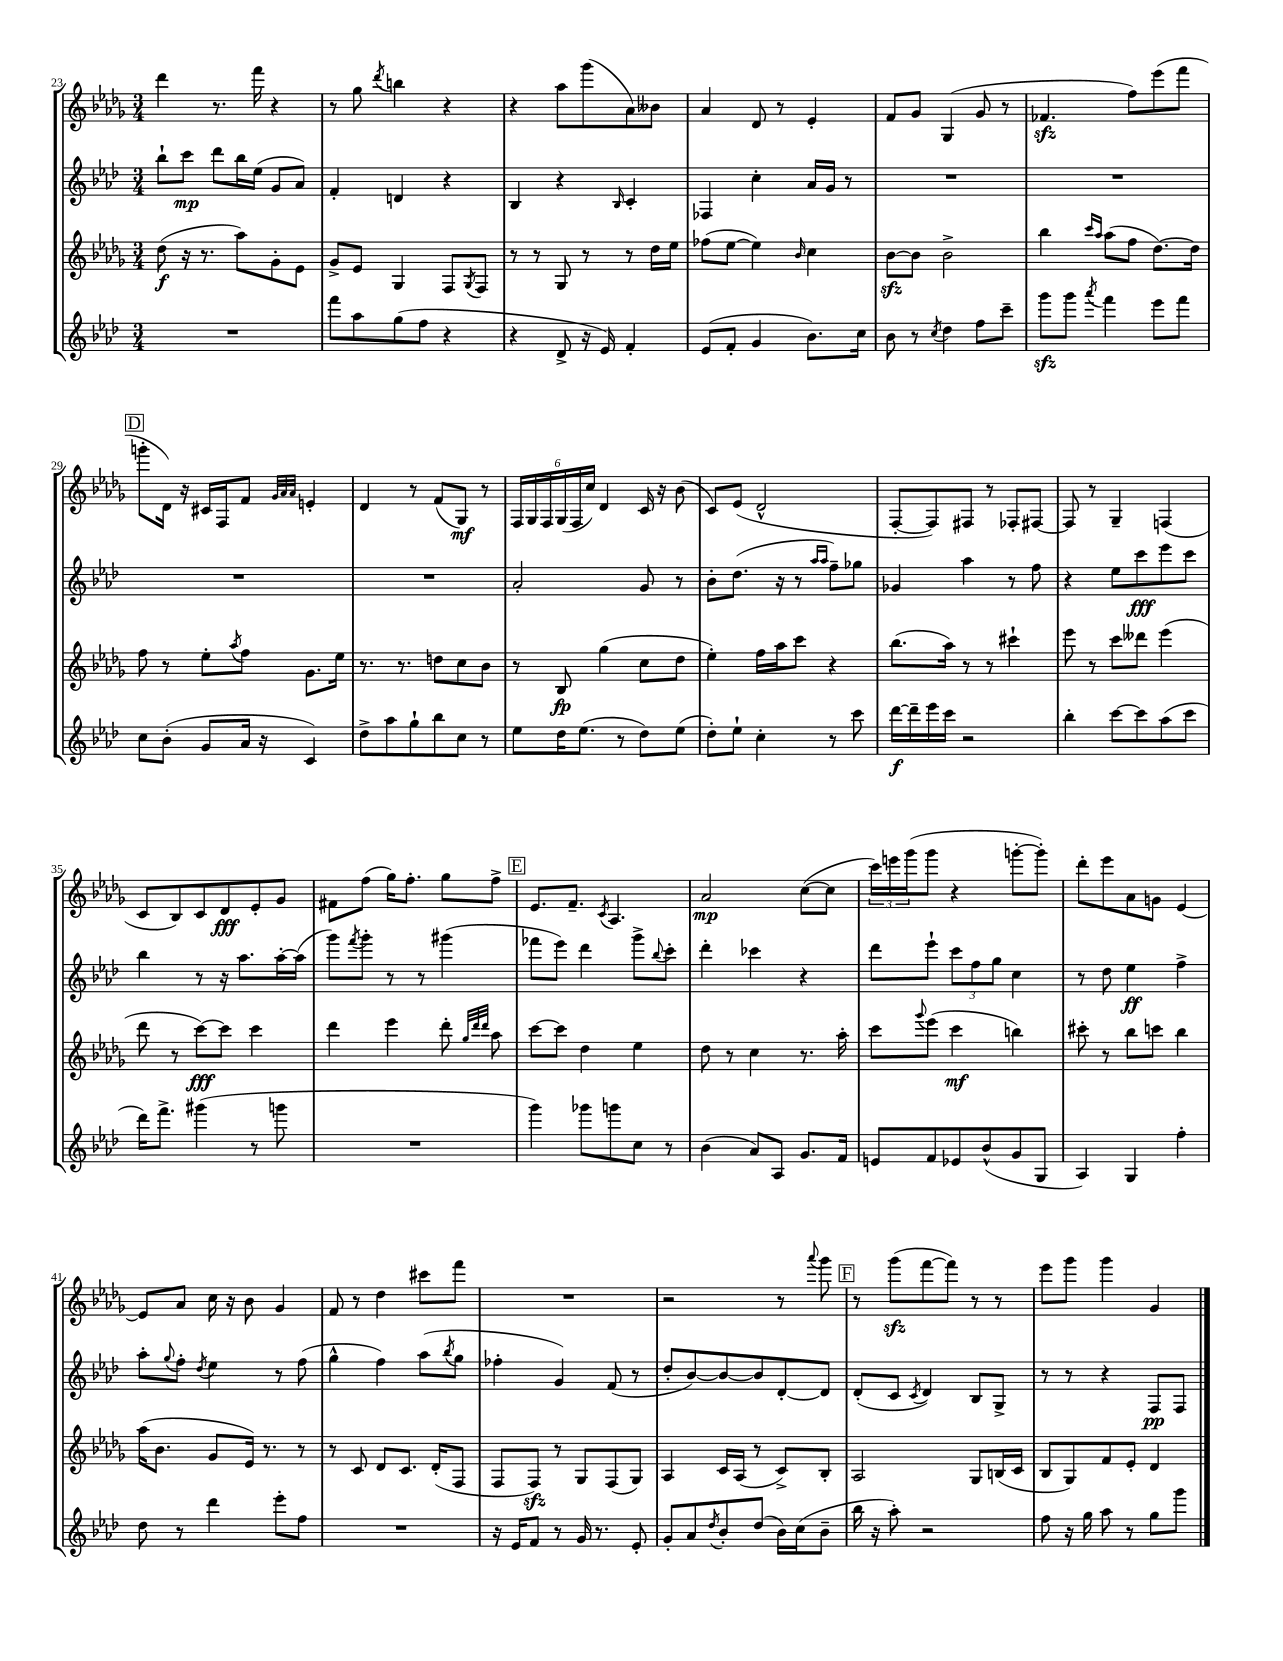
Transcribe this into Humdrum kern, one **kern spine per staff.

**kern	**kern	**kern	**kern
*staff4	*staff3	*staff2	*staff1
*clefG2	*clefG2	*clefG2	*clefG2
*k[b-e-a-d-]	*k[b-e-a-d-g-]	*k[b-e-a-d-]	*k[b-e-a-d-g-]
*M3/4	*M3/4	*M3/4	*M3/4
2.r	(8dd-	8bb-`	4ddd-
.	16r	8ccc	.
.	8.r	.	.
.	.	8ddd-	8.r
.	8aa-)	16bb-	.
.	.	(16ee-	16fff
.	8g-'	8g	4r
.	8e-	8a-)	.
=	=	=	=
8fff	8g-^	4f'	8r
8aa-	8e-	.	8gg-
.	.	.	8qddd-
(8gg	4G-	4d	4bb
8ff	.	.	.
4r	8F	4r	4r
.	8qG-	.	.
.	8F	.	.
=	=	=	=
4r	8r	4B-	4r
.	8r	.	.
8d-^	8G-	4r	8aa-
16r	8r	.	(8ggg-
16e-)	.	.	.
.	.	16qqB-	.
4f'	8r	4c'	8a-)
.	16dd-	.	8b--
.	16ee-	.	.
=	=	=	=
(8e-	(8ff-	4F-	4a-
8f'	[8ee-	.	.
4g	4ee-])	4cc'	8d-
.	.	.	8r
.	16qqb-	.	.
8.b-)	4cc	16a-	4e-'
.	.	16g	.
.	.	8r	.
16cc	.	.	.
=	=	=	=
8b-	[8b-	2.r	8f
8r	8b-]	.	8g-
8qcc	.	.	.
4dd-	2b-^	.	(4G-
8ff	.	.	8g-
8ccc~	.	.	8r
=	=	=	=
8ggg	4bb-	2.r	4.f-
8ggg	.	.	.
.	16qqccc	.	.
8qaaa-	16qqaa-	.	.
4fff	(8aa-	.	.
.	8ff	.	8ff)
8eee-	[8.dd-)	.	(8eee-
8fff	.	.	8fff
.	16dd-]	.	.
=	=	=	=
8cc	8ff	2.r	8ggg'
(8b-'	8r	.	16d-)
.	.	.	16r
8g	8ee-'	.	16c#
.	.	.	16F
.	8qaa-	.	.
16a-	8ff	.	8f
16r	.	.	.
.	.	.	32qqg-
.	.	.	32qqa-
.	.	.	32qqa-
4c)	8.g-	.	4e'
.	16ee-	.	.
=	=	=	=
8dd-^	8.r	2.r	4d-
8aa-	.	.	.
.	8.r	.	.
8gg`	.	.	8r
8bb-	8dd	.	(8f
8cc	8cc	.	8G-)
8r	8b-	.	8r
=	=	=	=
8ee-	8r	2a-'	24F
.	.	.	24G-
.	.	.	24F
16dd-	8B-	.	(24G-
.	.	.	24F
(8.ee-	.	.	.
.	.	.	24cc)
.	(4gg-	.	4d-
8r	.	.	.
8dd-)	8cc	8g	16c
.	.	.	16r
(8ee-	8dd-	8r	(8b-
=	=	=	=
8dd-')	4ee-')	8b-'	8c)
8ee-`	.	(8.dd-	(8e-
4cc'	16ff	.	2d-^^
.	16aa-	16r	.
.	8ccc	8r	.
.	.	16qqaa-	.
.	.	16qqaa-	.
8r	4r	8ff~)	.
8ccc	.	8gg-	.
=	=	=	=
[16ddd-	(8.bb-	4g-	[8F'
16ddd-~]	.	.	.
16eee-	.	.	8F])
16ccc	16aa-)	.	.
2r	8r	4aa-	8F#
.	8r	.	8r
.	4ccc#`	8r	8F-'
.	.	8ff	[8F#
=	=	=	=
4bb-'	8eee-	4r	8F#]
.	8r	.	8r
[8ccc	8ccc	8ee-	4G-~
8ccc]	8ddd--	8ccc	.
(8aa-	(4eee-	8eee-	(4F
8ccc	.	8ccc	.
=	=	=	=
16ddd-)	8ddd-	4bb-	8c
8.fff^	.	.	.
.	8r	.	8B-)
(4ggg#	[8ccc)	8r	8c
.	8ccc]	16r	8d-
.	.	8.aa-	.
8r	4ccc	.	8e-'
8ggg	.	[16aa-'	8g-
.	.	(16aa-]	.
=	=	=	=
2.r	4ddd-	8ggg)	8f#
.	.	8qfff	.
.	.	8ggg'	(8ff
.	4eee-	8r	16gg-)
.	.	.	8.ff'
.	.	8r	.
.	8ddd-'	(4ggg#	8gg-
.	32qqgg-	.	.
.	32qqddd-	.	.
.	32qqddd-	.	.
.	8aa-	.	8ff^
=	=	=	=
4ggg)	[8ccc	8fff-	8.e-
.	8ccc]	8eee-)	.
.	.	.	8.f~
8ggg-	4dd-	4ddd-	.
.	.	.	8qc
8ggg	.	.	4.A-
8cc	4ee-	8ggg^	.
.	.	8qqbb-	.
8r	.	8ccc'	.
=	=	=	=
(4b-	8dd-	4ddd-'	2a-
.	8r	.	.
8a-)	4cc	4ccc-	.
8A-	.	.	.
8.g	8.r	4r	([8cc
.	.	.	8cc]
16f	16aa-'	.	.
=	=	=	=
8e	8ccc	8ddd-	24ccc)
.	.	.	24eee
.	.	.	(24ggg-
.	8qqggg-	.	.
8f	(8eee-	8eee-`	8ggg-
8e-	4ccc	12ccc	4r
.	.	12ff	.
(8b-^^	.	.	.
.	.	12gg	.
8g	4bb)	4cc	[8ggg'
8G	.	.	8ggg'])
=	=	=	=
4A-)	8ccc#'	8r	8ddd-'
.	8r	8dd-	8eee-
4G	8bb-	4ee-	8a-
.	8ccc	.	8g
4ff'	4bb-	4ff^	[4e-
=	=	=	=
8dd-	(16aa-	8aa-'	8e-]
.	8.b-	.	.
.	.	8qqgg	.
8r	.	8ff'	8a-
.	.	8qdd-	.
4ddd-	8g-	4ee-	16cc
.	.	.	16r
.	16e-)	.	8b-
.	8.r	.	.
8eee-'	.	8r	4g-
8ff	8r	(8ff	.
=	=	=	=
2.r	8r	4gg^^	8f
.	8c	.	8r
.	8d-	4ff)	4dd-
.	8.c	.	.
.	.	(8aa-	8ccc#
.	(16d-'	.	.
.	.	8qbb-	.
.	8F	8gg	8fff
=	=	=	=
16r	8F	4ff-'	2.r
16e-	.	.	.
8f	8F)	.	.
8r	8r	4g)	.
16g	8G-	.	.
8.r	.	.	.
.	(8F	(8f	.
8e-'	8G-)	8r	.
=	=	=	=
8g'	4A-	8dd-'	2r
8a-	.	[8b-)	.
8qdd-	.	.	.
8b-'	16c	8b-_	.
.	(16A-	.	.
(8dd-	8r	8b-]	.
16b-)	8c^)	[8d-'	8r
(16cc	.	.	.
.	.	.	8qqaaa-
8b-~	8B-'	8d-]	8ggg-
=	=	=	=
16bb-	2A-	(8d-'	8r
16r	.	.	.
8aa-')	.	8c	(8ggg-
.	.	8qc	.
2r	.	4d-)	[8fff
.	.	.	8fff])
.	8G-	8B-	8r
.	(16B	8G^	8r
.	16c	.	.
=	=	=	=
8ff	8B-	8r	8eee-
16r	8G-)	8r	8ggg-
16gg	.	.	.
8aa-	8f	4r	4ggg-
8r	8e-'	.	.
8gg	4d-	8F	4g-
8ggg	.	8F	.
==	==	==	==
*-	*-	*-	*-
